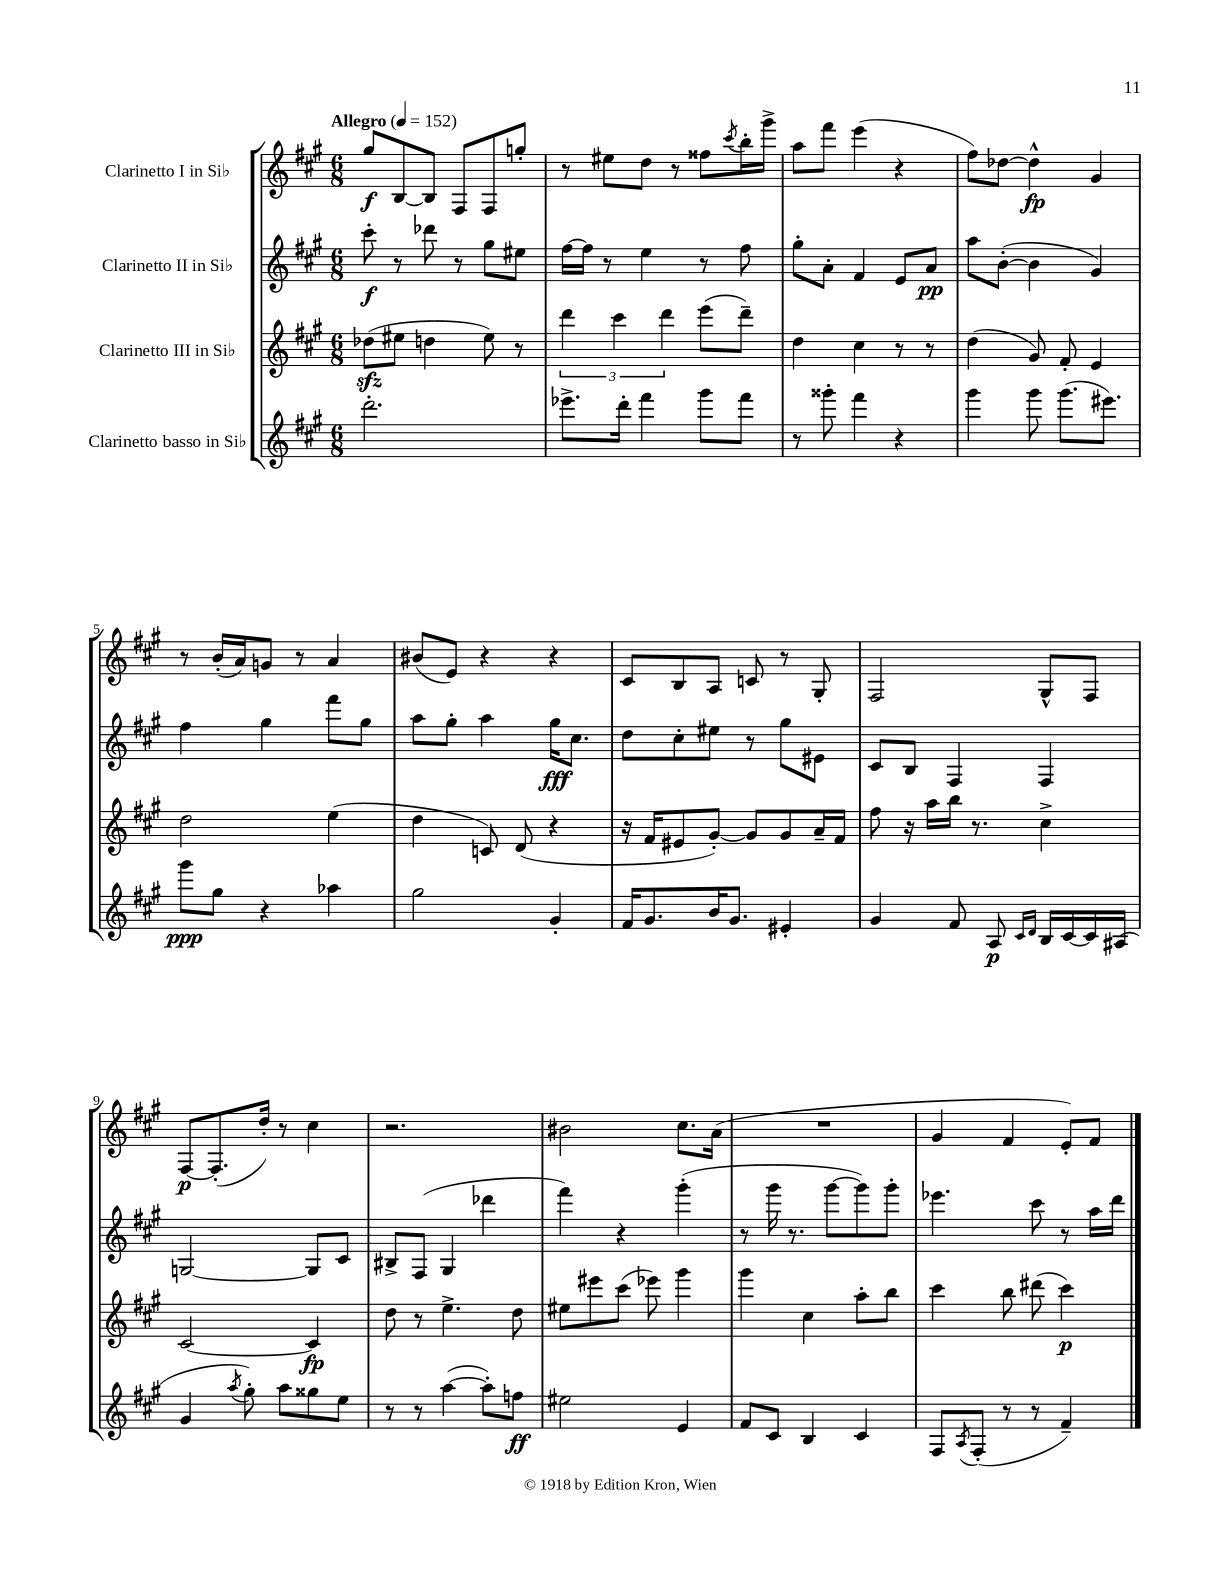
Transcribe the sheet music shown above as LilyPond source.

<<
\new StaffGroup <<
\new Staff = "s0" \with { instrumentName = "Clarinetto I in Sib" } {
    \clef treble \key a \major \numericTimeSignature \time 6/8 \tempo "Allegro" 4 = 152
    gis''8\f b8~ b8 fis8 fis8 g''8-. |
    r8 eis''8 d''8 r8 fisis''8 \acciaccatura { cis'''8 } b''16-. gis'''16-> |
    a''8 fis'''8 e'''4( r4 |
    fis''8) des''8~ des''4-^\fp gis'4 |
    r8 b'16-.( a'16) g'8 r8 a'4 |
    bis'8( e'8) r4 r4 |
    cis'8 b8 a8 c'8 r8 gis8-. |
    fis2 gis8-^ fis8 |
    fis8~\p fis8.-.( d''16-.) r8 cis''4 |
    r2. |
    bis'2 cis''8. a'16( |
    R2. |
    gis'4 fis'4 e'8-.) fis'8 \bar "|." |
}
\new Staff = "s1" \with { instrumentName = "Clarinetto II in Sib" } {
    \clef treble \key a \major \numericTimeSignature \time 6/8
    cis'''8-.\f r8 des'''8 r8 gis''8 eis''8 |
    fis''16~ fis''16 r8 e''4 r8 fis''8 |
    gis''8-. a'8-. fis'4 e'8 a'8\pp |
    a''8 b'8~-.( b'4 gis'4) |
    fis''4 gis''4 fis'''8 gis''8 |
    a''8 gis''8-. a''4 gis''16\fff cis''8. |
    d''8 cis''8-. eis''8 r8 gis''8 eis'8 |
    cis'8 b8 fis4 fis4 |
    g2~ g8 cis'8 |
    bis8-> fis8( gis4 des'''4 |
    fis'''4) r4 gis'''4-.( |
    r8 gis'''16 r8. gis'''8~ gis'''8) gis'''8-. |
    ees'''4. cis'''8 r8 a''16 d'''16 \bar "|." |
}
\new Staff = "s2" \with { instrumentName = "Clarinetto III in Sib" } {
    \clef treble \key a \major \numericTimeSignature \time 6/8
    des''8\sfz( eis''8 d''4 eis''8) r8 |
    \tuplet 3/2 { d'''4 cis'''4 d'''4 } e'''8( d'''8--) |
    d''4 cis''4 r8 r8 |
    d''4( gis'8) fis'8-. e'4 |
    d''2 e''4( |
    d''4 c'8) d'8( r4 |
    r16 fis'16 eis'8 gis'8~-.) gis'8 gis'8 a'16-- fis'16 |
    fis''8 r16 a''16 b''16 r8. cis''4-> |
    cis'2~ cis'4\fp |
    d''8 r8 e''4.-> d''8 |
    eis''8 eis'''8 cis'''8( ees'''8) gis'''4 |
    gis'''4 cis''4 a''8-. b''8 |
    cis'''4 b''8 dis'''8( cis'''4\p) \bar "|." |
}
\new Staff = "s3" \with { instrumentName = "Clarinetto basso in Sib" } {
    \clef treble \key a \major \numericTimeSignature \time 6/8
    d'''2.-. |
    ees'''8.-> d'''16-. fis'''4 gis'''8 fis'''8 |
    r8 gisis'''8-. fis'''4 r4 |
    gis'''4 gis'''8 gis'''8.( eis'''8.) |
    gis'''8\ppp gis''8 r4 aes''4 |
    gis''2 gis'4-. |
    fis'16 gis'8. b'16 gis'8. eis'4-. |
    gis'4 fis'8 a8\p \grace { cis'16 d'16 } b16 cis'16~ cis'16 ais16( |
    gis'4 \acciaccatura { a''8 } gis''8-.) a''8 gisis''8 e''8 |
    r8 r8 a''4~( a''8-.) f''8\ff |
    eis''2 e'4 |
    fis'8 cis'8 b4 cis'4 |
    fis8 \acciaccatura { a8 } fis8-.( r8 r8 fis'4--) \bar "|." |
}
>>
>>
